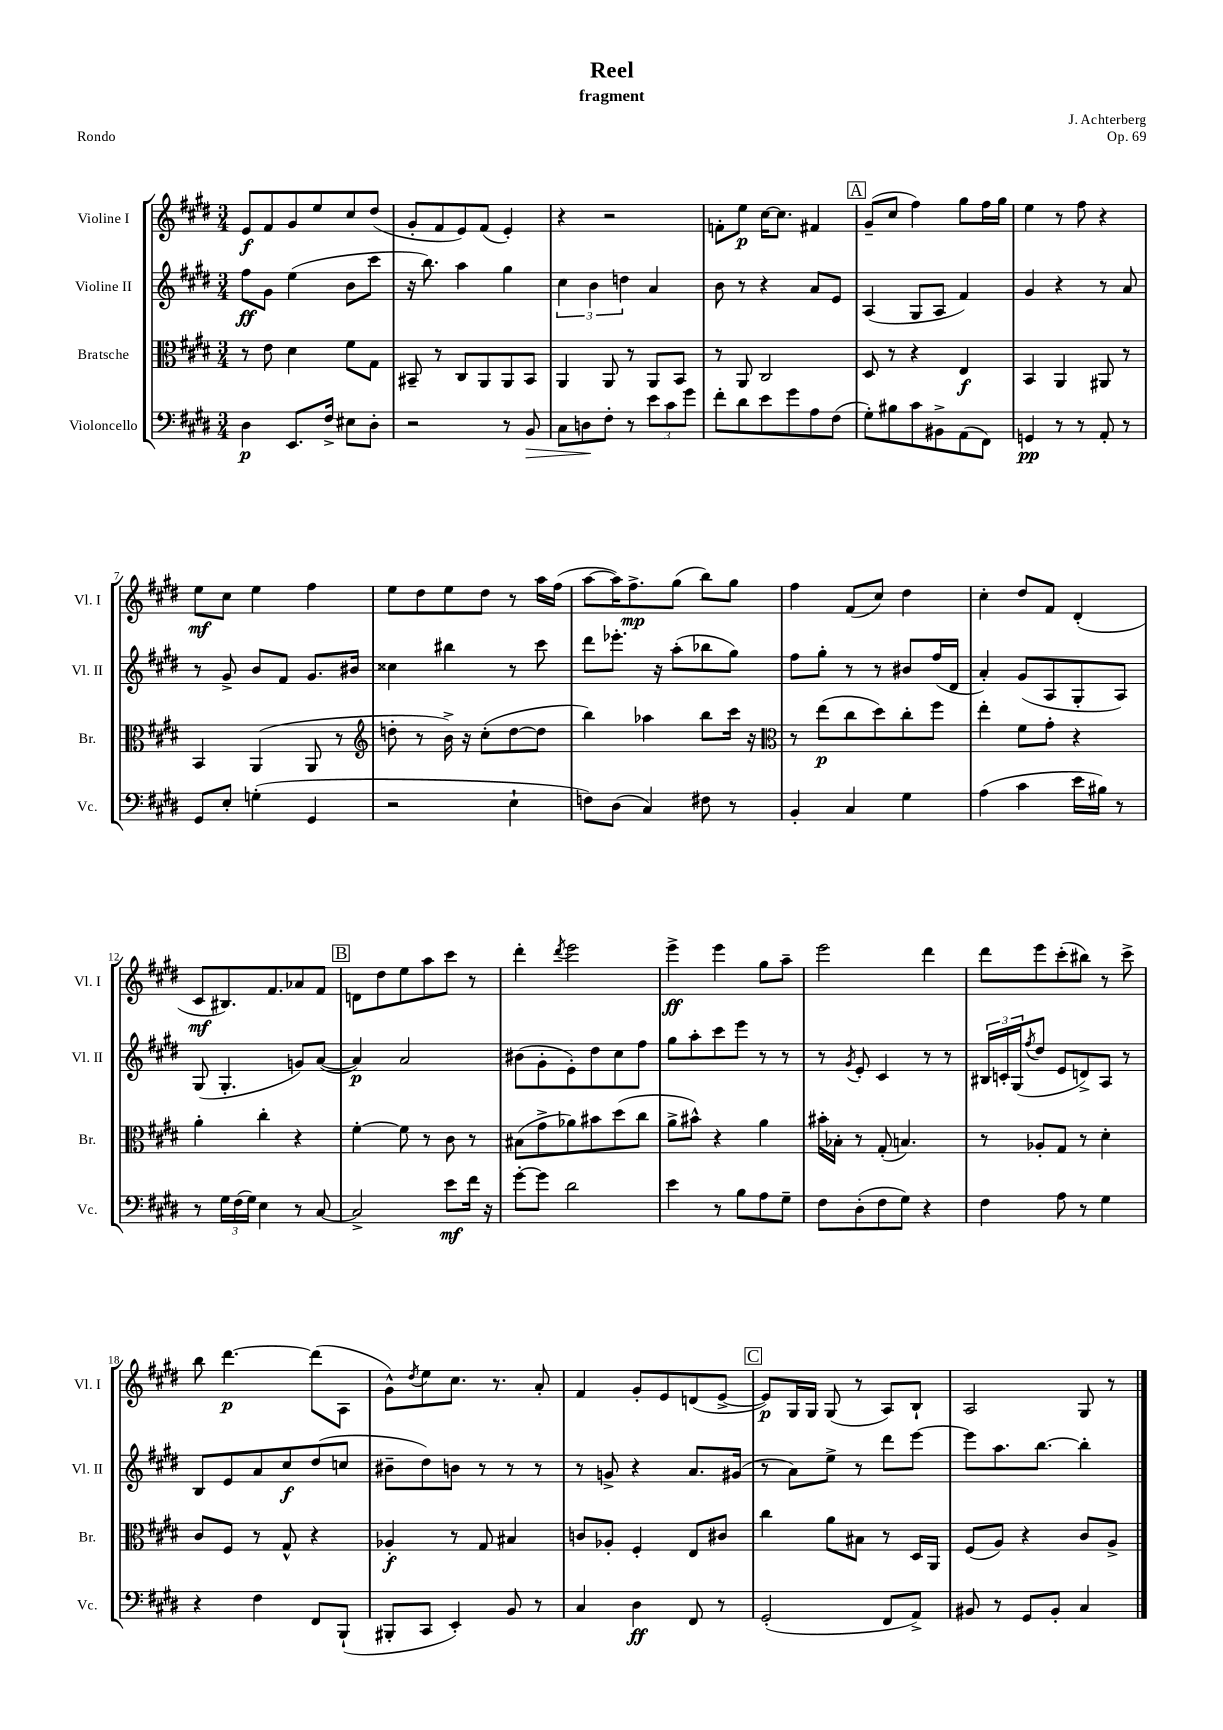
\header { title = "Reel" composer = "J. Achterberg" subtitle = "fragment" opus = "Op. 69" piece = "Rondo" }
<<
\new StaffGroup <<
\new Staff = "s0" \with { instrumentName = "Violine I" shortInstrumentName = "Vl. I" } {
    \clef treble \key e \major \numericTimeSignature \time 3/4
    e'8\f fis'8 gis'8 e''8 cis''8 dis''8( |
    gis'8-. fis'8 e'8) fis'8( e'4-.) |
    r4 r2 |
    f'8-. e''8\p cis''16~ cis''8. fis'4 |
    \mark \markup { \box "A" } gis'8--( cis''8 fis''4) gis''8 fis''16 gis''16 |
    e''4 r8 fis''8 r4 |
    e''8\mf cis''8 e''4 fis''4 |
    e''8 dis''8 e''8 dis''8 r8 a''16 fis''16( |
    a''8~ a''16) fis''8.->\mp gis''8( b''8) gis''8 |
    fis''4 fis'8( cis''8) dis''4 |
    cis''4-. dis''8 fis'8 dis'4-.( |
    cis'8\mf bis8.) fis'8. aes'8 fis'8 |
    \mark \markup { \box "B" } d'8 dis''8 e''8 a''8 cis'''8 r8 |
    dis'''4-. \acciaccatura { dis'''8 } e'''2 |
    e'''4->\ff e'''4 gis''8 a''8-- |
    e'''2 dis'''4 |
    dis'''8 e'''8 cis'''8-.( bis''8) r8 cis'''8-> |
    b''8 dis'''4.~\p dis'''8( a8 |
    gis'8-^) \acciaccatura { dis''8 } e''8 cis''8. r8. a'8-. |
    fis'4 gis'8-. e'8 d'8( e'8~-> |
    \mark \markup { \box "C" } e'8\p) gis16 gis16 gis8( r8 a8) b8-! |
    a2 gis8 r8 \bar "|." |
}
\new Staff = "s1" \with { instrumentName = "Violine II" shortInstrumentName = "Vl. II" } {
    \clef treble \key e \major \numericTimeSignature \time 3/4
    fis''8\ff gis'8 e''4( b'8 cis'''8 |
    r16 b''8.) a''4 gis''4 |
    \tuplet 3/2 { cis''4 b'4 d''4 } a'4 |
    b'8 r8 r4 a'8 e'8 |
    \mark \markup { \box "A" } a4( gis8 a8 fis'4) |
    gis'4 r4 r8 a'8 |
    r8 gis'8-> b'8 fis'8 gis'8. bis'16 |
    cisis''4 bis''4 r8 cis'''8 |
    dis'''8 ees'''8.-. r16 a''8-.( bes''8 gis''8) |
    fis''8 gis''8-. r8 r8 bis'8 fis''16( dis'16 |
    a'4-.) gis'8( a8 gis8-. a8) |
    gis8( gis4.-. g'8) a'8~( |
    \mark \markup { \box "B" } a'4\p) a'2 |
    bis'8( gis'8-. e'8-.) dis''8 cis''8 fis''8 |
    gis''8 a''8-. cis'''8 e'''8 r8 r8 |
    r8 \acciaccatura { gis'8 } e'8-. cis'4 r8 r8 |
    \tuplet 3/2 { bis16 c'16-. gis16( } \acciaccatura { fis''8 } dis''8 e'8 d'8->) a8 r8 |
    b8 e'8 a'8 cis''8\f dis''8( c''8 |
    bis'8-- dis''8) b'8 r8 r8 r8 |
    r8 g'8-> r4 a'8. gis'16( |
    \mark \markup { \box "C" } r8 a'8) e''8-> r8 dis'''8 e'''8~ |
    e'''8 a''8. b''8.~ b''4-. \bar "|." |
}
\new Staff = "s2" \with { instrumentName = "Bratsche" shortInstrumentName = "Br." } {
    \clef alto \key e \major \numericTimeSignature \time 3/4
    r8 e'8 dis'4 fis'8 gis8 |
    bis,8-- r8 cis8 a,8 a,8 bis,8 |
    a,4 a,8 r8 a,8 b,8 |
    r8 a,8 cis2 |
    \mark \markup { \box "A" } dis8 r8 r4 e4\f |
    b,4 a,4 ais,8 r8 |
    b,4 a,4( a,8 r8 |
    \clef treble d''8-. r8 b'16->) r16 cis''8-.( d''8~ d''8 |
    b''4) aes''4 b''8 cis'''16 r16 |
    \clef alto r8 e''8\p( cis''8 dis''8) cis''8-. fis''8 |
    e''4-. fis'8 gis'8-. r4 |
    a'4-. cis''4-. r4 |
    \mark \markup { \box "B" } fis'4~-. fis'8 r8 cis'8 r8 |
    bis8( gis'8-> aes'8) bis'8 dis''8( cis''8 |
    a'8-> bis'8-^) r4 a'4 |
    bis'16-. bes16-. r8 gis8-.( b4.) |
    r8 aes8-. gis8 r8 dis'4-. |
    cis'8 fis8 r8 gis8-^ r4 |
    aes4-.\f r8 gis8 bis4 |
    c'8 aes8-. fis4-. e8 cis'8 |
    \mark \markup { \box "C" } cis''4 a'8 bis8 r8 dis16 a,16 |
    fis8( a8) r4 cis'8 a8-> \bar "|." |
}
\new Staff = "s3" \with { instrumentName = "Violoncello" shortInstrumentName = "Vc." } {
    \clef bass \key e \major \numericTimeSignature \time 3/4
    dis4\p e,8. fis16-> eis8 dis8-. |
    r2 r8 b,8\> |
    cis8 d8\! fis8-. r8 \tuplet 3/2 { e'8 cis'8 gis'8 } |
    fis'8-. dis'8 e'8 gis'8 a8 fis8( |
    \mark \markup { \box "A" } gis8-.) bis8 cis'8 bis,8-> a,8( fis,8) |
    g,4\pp r8 r8 a,8-. r8 |
    gis,8 e8-. g4-.( gis,4 |
    r2 e4-! |
    f8) dis8( cis4) fis8 r8 |
    b,4-. cis4 gis4 |
    a4( cis'4 e'16 bis16) r8 |
    r8 \tuplet 3/2 { gis16 fis16( gis16) } e4 r8 cis8~ |
    \mark \markup { \box "B" } cis2-> e'8\mf fis'16 r16 |
    gis'8~-. gis'8 dis'2 |
    e'4 r8 b8 a8 gis8-- |
    fis8 dis8-.( fis8 gis8) r4 |
    fis4 a8 r8 gis4 |
    r4 fis4 fis,8 b,,8-!( |
    bis,,8-. cis,8 e,4-.) b,8 r8 |
    cis4 dis4\ff fis,8 r8 |
    \mark \markup { \box "C" } gis,2-.( fis,8 a,8->) |
    bis,8 r8 gis,8 bis,8-. cis4 \bar "|." |
}
>>
>>
